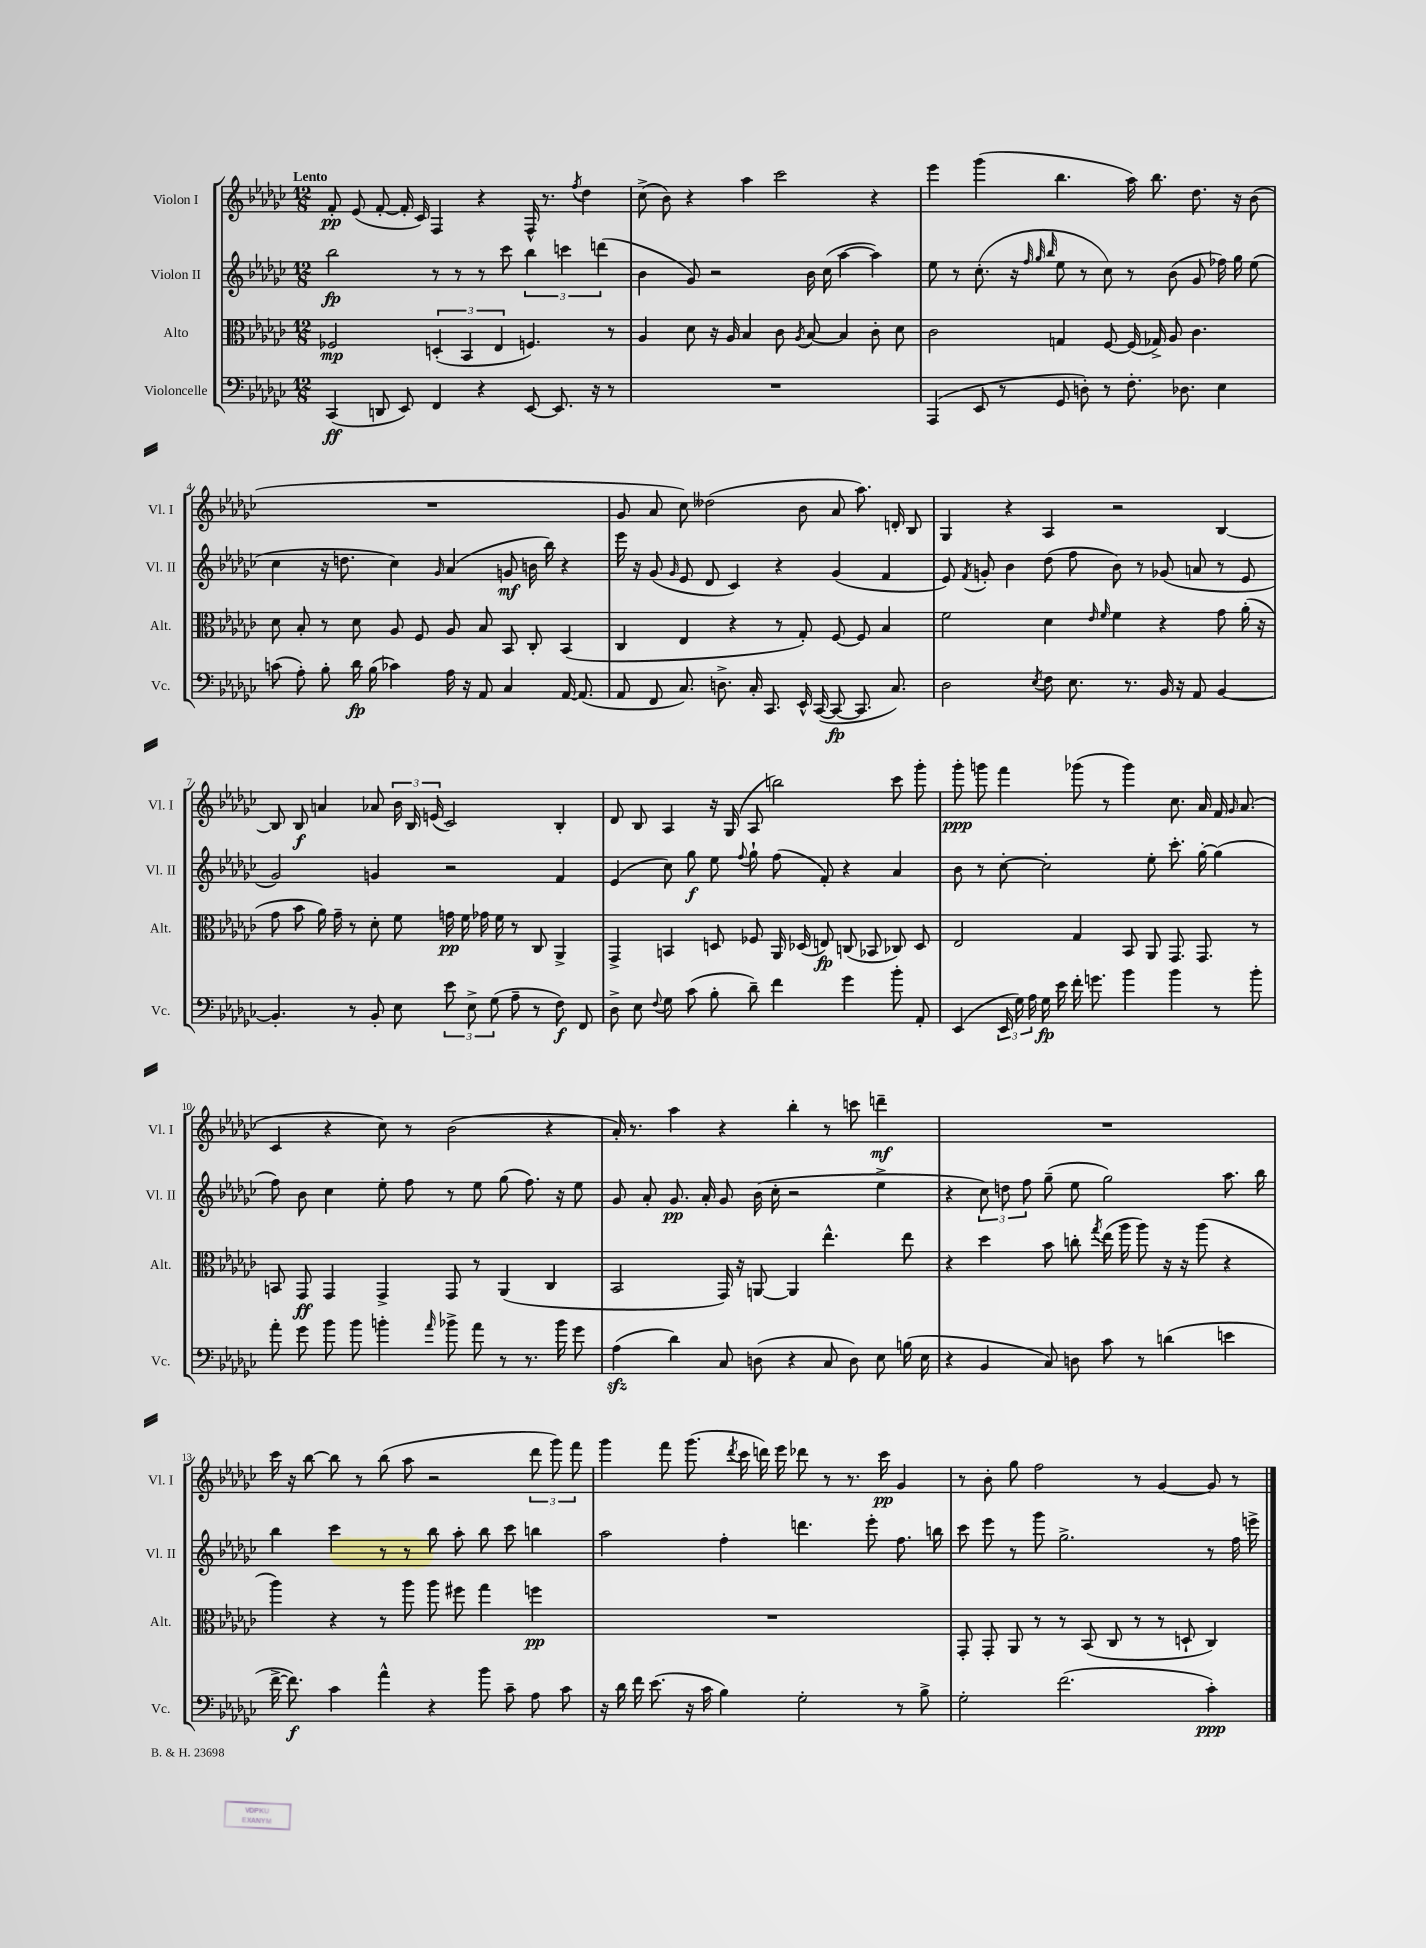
<<
\new StaffGroup <<
\new Staff = "s0" \with { instrumentName = "Violon I" shortInstrumentName = "Vl. I" } {
    \clef treble \key ges \major \numericTimeSignature \time 12/8 \tempo "Lento"
    \autoBeamOff f'8-.\pp ees'8( f'8~-. f'16-. ces'16) f4 r4 f16-^ r8. \acciaccatura { f''8 } des''4 |
    ces''8->( bes'8) r4 aes''4 ces'''2 r4 |
    ees'''4 ges'''4( bes''4. aes''16) bes''8. des''8. r16 bes'8( |
    R1. |
    ges'8 aes'8 ces''8) deses''2( bes'8 aes'8 aes''8.) d'16-. bes8 |
    ges4 r4 aes4 r2 bes4~ |
    bes8 bes8\f a'4 aes'8 \tuplet 3/2 { bes'16 bes16 e'16( } ces'2) bes4-. |
    des'8 bes8 aes4 r16 ges16( aes8 b''2) ces'''8 ges'''8-. |
    ges'''8-.\ppp g'''8 f'''4 ges'''8( r8 ges'''4) ces''8. aes'16 f'16 \grace { ges'16 } aes'8.( |
    ces'4 r4 ces''8) r8 bes'2( r4 |
    aes'16-.) r8. aes''4 r4 bes''4-. r8 c'''8 d'''4--\mf |
    R1. |
    ces'''16 r16 bes''8~ bes''8 r8 bes''8( aes''8 r2 \tuplet 3/2 { des'''8 ges'''8) f'''8 } |
    ges'''4 f'''8 ges'''8.( \acciaccatura { des'''8 } ces'''16 d'''16) ees'''16 des'''8 r8 r8. ces'''16\pp ges'4 |
    r8 bes'8-. ges''8 f''2 r8 ges'4~ ges'8 r8 \bar "|." |
}
\new Staff = "s1" \with { instrumentName = "Violon II" shortInstrumentName = "Vl. II" } {
    \clef treble \key ges \major \numericTimeSignature \time 12/8
    \autoBeamOff bes''2\fp r8 r8 r8 ces'''8 \tuplet 3/2 { bes''4 c'''4 d'''4( } |
    bes'4 ges'8) r2 bes'16 ces''16( aes''4~ aes''4) |
    ees''8 r8 ces''8.-.( r16 \grace { f''32 ges''32 bes''32 } ees''8 r8 ces''8) r8 bes'8( ges'8 fes''16) ges''16 ees''8( |
    ces''4 r16 d''8. ces''4) \grace { ges'16 } aes'4( g'8\mf b'16 bes''16) r4 |
    ees'''16 r16 ges'8( \grace { ges'16 } ees'8 des'8 ces'4) r4 ges'4( f'4 |
    ees'8) \acciaccatura { f'8 } g'8-. bes'4 des''8( f''8 bes'8) r8 ges'8( a'8 r8 ees'8 |
    ges'2) g'4 r2 f'4 |
    ees'4( ces''8) ges''8\f ees''8 \appoggiatura { f''8 } ges''8-! f''8( f'8-.) r4 aes'4 |
    bes'8 r8 ces''8~-. ces''2-. ees''8-. ces'''8.-. ges''16~-. ges''4( |
    f''8) bes'8 ces''4 ees''8-. f''8 r8 ees''8 ges''8( f''8.) r16 ees''8 |
    ges'8 aes'8-. ges'8.\pp aes'16-. ges'8 bes'16( ces''16-. r2 ees''4-> |
    r4 \tuplet 3/2 { ces''8) d''8 f''8 } ges''8--( ees''8 ges''2) aes''8. bes''16 |
    bes''4 ces'''4 r8 r8 bes''8 aes''8-. bes''8 ces'''8 b''4 |
    aes''2 f''4-. d'''4. ees'''8-. f''8. b''16 |
    ces'''8 ees'''8 r8 ges'''8 ges''2.-> r8 f''16 e'''16-> \bar "|." |
}
\new Staff = "s2" \with { instrumentName = "Alto" shortInstrumentName = "Alt." } {
    \clef alto \key ges \major \numericTimeSignature \time 12/8
    \autoBeamOff fes2\mp \tuplet 3/2 { d4-.( bes,4 ees4 } f4.) r8 |
    aes4 des'8 r16 aes16 bes4 ces'8 \acciaccatura { aes8 } bes8~ bes4 ces'8-. des'8 |
    ces'2 g4 f8~ f16( ges16->) aes8 ces'4. |
    des'8 bes8-. r8 des'8 aes8 f8 aes8 bes8 bes,8 ces8-. bes,4( |
    ces4 ees4 r4 r8 ges8-.) f8~ f8 bes4 |
    f'2 des'4 \grace { ees'16 f'16 } f'4 r4 ges'8 aes'16-.( r16 |
    ges'8 bes'8 aes'16) ges'16-- r8 des'8-. f'8 g'16\pp f'16 ges'16 f'16 r8 ces8 aes,4-> |
    ges,4-> b,4 d8 fes8 aes,16 des16( e8\fp) c8( bes,8 ces8) des8 |
    ees2 ges4 bes,8 aes,8 ges,8. ges,8. r8 |
    b,8 ges,8\ff ges,4 ges,4-> ges,8 r8 aes,4( ces4 |
    bes,2 ges,16) r16 a,8~ a,4 ees''4.-^ ees''8 |
    r4 des''4 bes'8 c''8-. \acciaccatura { ges''8 } ees''16( aes''16 aes''8) r16 r16 aes''8( r4 |
    aes''4) r4 r8 aes''8 aes''8 fis''8 ges''4 f''4\pp |
    R1. |
    ges,8-. ges,8-. aes,8 r8 r8 bes,8( ces8 r8 r8 d8-! ces4) \bar "|." |
}
\new Staff = "s3" \with { instrumentName = "Violoncelle" shortInstrumentName = "Vc." } {
    \clef bass \key ges \major \numericTimeSignature \time 12/8
    \autoBeamOff ces,4\ff( d,8 ees,8) f,4 r4 ees,8~ ees,8. r16 r8 |
    R1. |
    aes,,4( ees,8 r8 ges,8 d8-.) r8 f8.-. des8. ees4 |
    c'8( aes8-.) bes8-. des'16\fp bes16( ces'4) aes16 r16 aes,8 ces4 aes,16~ aes,8.( |
    aes,8 f,8 ces8.) d8.-> ces16-. ces,8. ees,16-^ ces,16~( ces,8~\fp ces,8. ces8.) |
    des2 \acciaccatura { ees8 } f8 ees8. r8. bes,16 r16 aes,8 bes,4~ |
    bes,4.-. r8 bes,8-. ees8 \tuplet 3/2 { ees'8 ees8-> ges8( } aes8-- r8 f8\f) f,8 |
    des8-> ees8 \appoggiatura { f8 } ges8 ces'8( bes8-. des'8--) f'4 ges'4 bes'8-. aes,8-. |
    ees,4( \tuplet 3/2 { ees,16 ges16) aes16 } ges16\fp ees'16 f'16-. g'8. bes'4 bes'4 r8 bes'8-. |
    aes'8-. ges'8 bes'8 bes'8 b'4-. \grace { aes'16 } bes'8-> aes'8 r8 r8. bes'16 ges'8 |
    aes4\sfz( des'4) ces8 d8( r4 ces8 d8) ees8 b16( ees16 |
    r4 bes,4 ces8) d8 ces'8 r8 d'4( e'4 |
    f'16~-> f'8.\f) ces'4 aes'4-^ r4 bes'8 ces'8-- aes8 ces'8 |
    r16 des'16 f'16 ees'8.( r16 ces'16 bes4) ges2-. r8 bes8-> |
    ges2-. f'2.( ces'4-.\ppp) \bar "|." |
}
>>
>>
